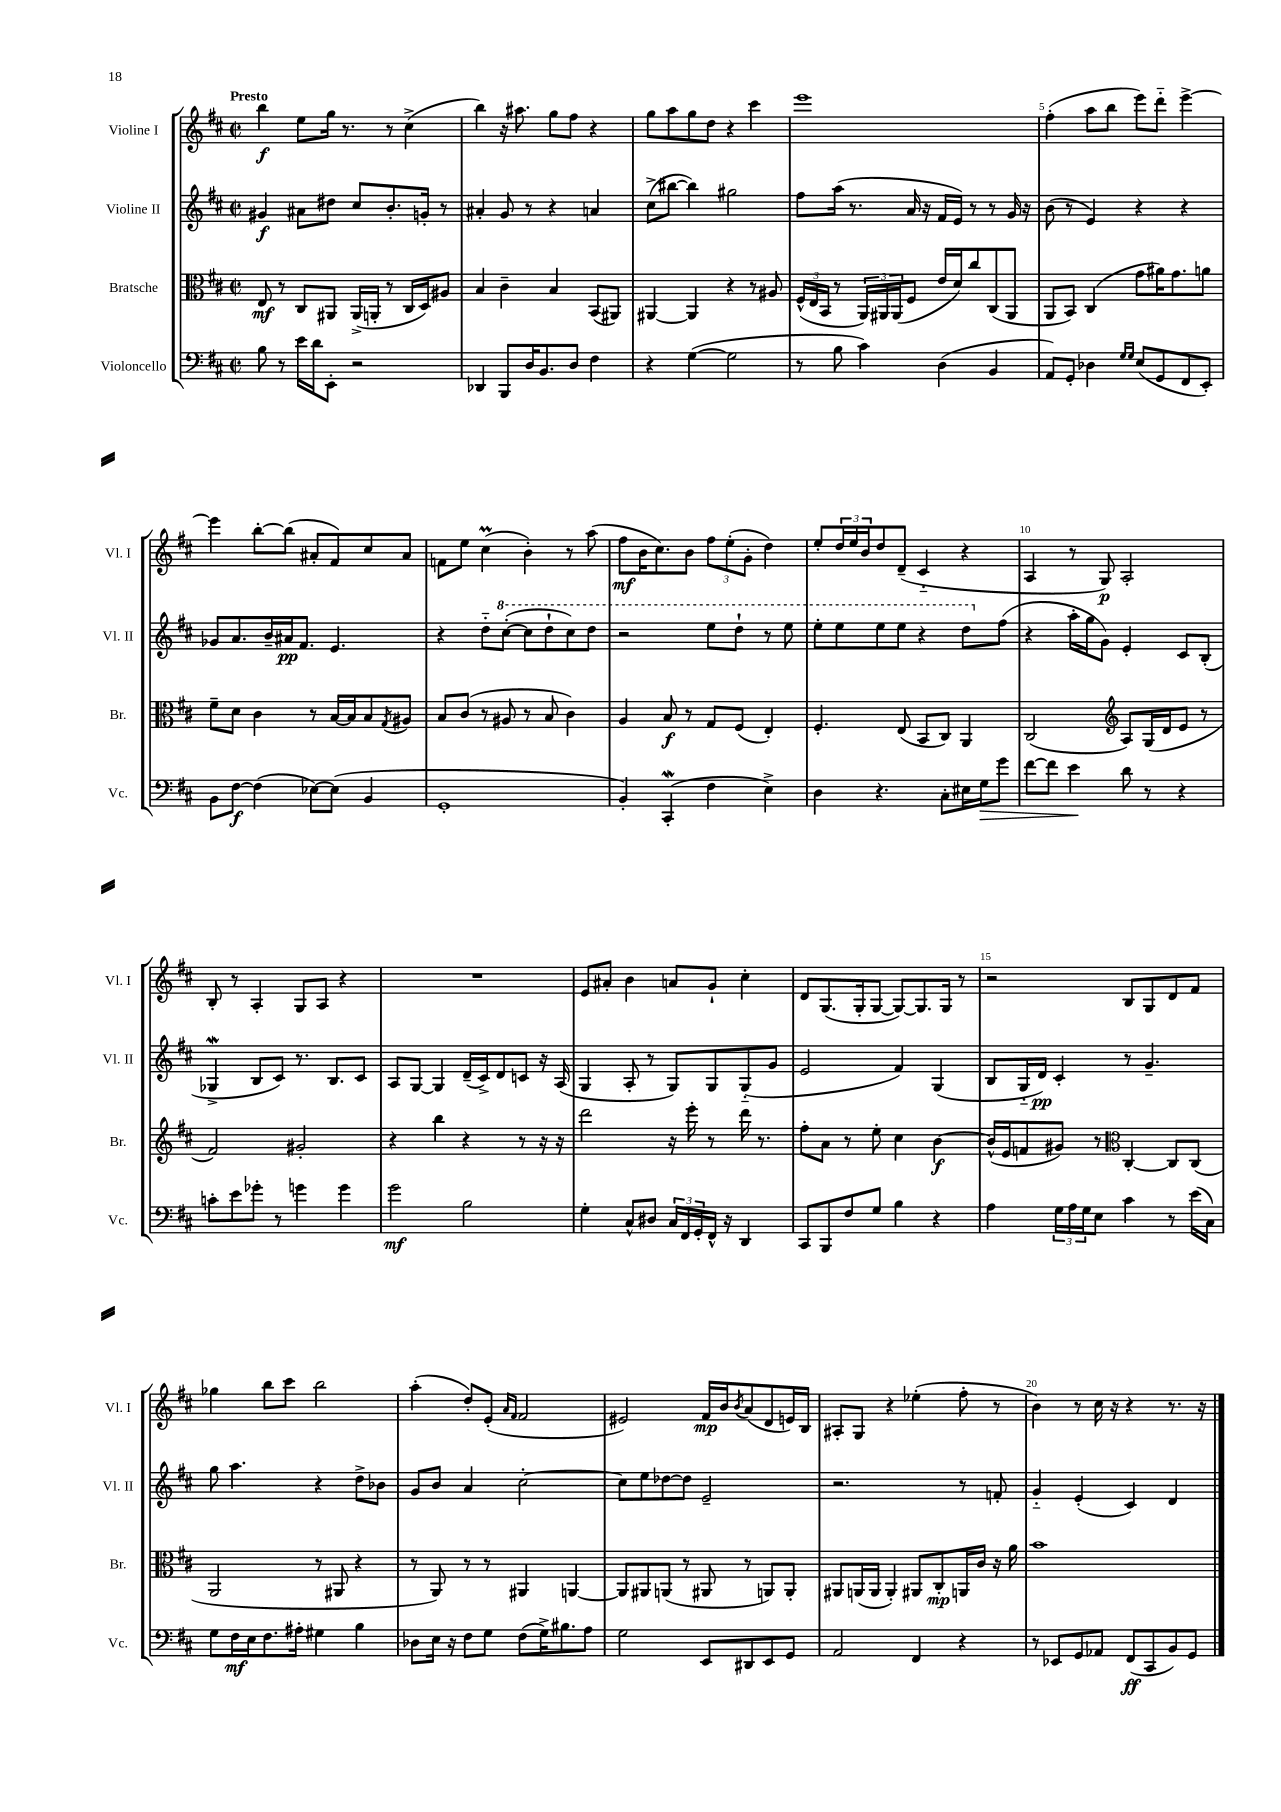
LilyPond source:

<<
\new StaffGroup <<
\new Staff = "s0" \with { instrumentName = "Violine I" shortInstrumentName = "Vl. I" } {
    \clef treble \key d \major \defaultTimeSignature \time 2/2 \tempo "Presto"
    b''4\f e''8 g''16 r8. r8 cis''4->( |
    b''4) r16 ais''8. g''8 fis''8 r4 |
    g''8 a''8 g''8 d''8 r4 cis'''4 |
    e'''1 |
    fis''4-.( a''8 b''8 e'''8) d'''8-_ e'''4~-> |
    e'''4 b''8~-. b''8( ais'8-. fis'8) cis''8 ais'8 |
    f'8 e''8 cis''4\prall( b'4-.) r8 a''8( |
    fis''8\mf b'16 cis''8.) b'8 \tuplet 3/2 { fis''8 e''8-.( g'8-. } d''4) |
    e''8-. \tuplet 3/2 { d''16 e''16 b'16 } d''8 d'8--( cis'4-_ r4 |
    a4 r8 g8\p) a2-. |
    b8-. r8 a4-. g8 a8 r4 |
    R1 |
    e'8 ais'8-. b'4 a'8 g'8-! cis''4-. |
    d'8 g8.( g16-. g8~ g8~) g8. g16 r8 |
    r2 b8 g8 d'8 fis'8 |
    ges''4 b''8 cis'''8 b''2 |
    a''4-.( d''8-.) e'8-.( \grace { a'16 fis'16 } fis'2 |
    eis'2) fis'16\mp b'16 \acciaccatura { b'8 } a'8( d'8 e'16) b16 |
    ais8-. g8 r4 ees''4-.( fis''8-. r8 |
    b'4) r8 cis''16 r16 r4 r8. r16 \bar "|." |
}
\new Staff = "s1" \with { instrumentName = "Violine II" shortInstrumentName = "Vl. II" } {
    \clef treble \key d \major \defaultTimeSignature \time 2/2
    gis'4\f ais'8 dis''8 cis''8 b'8.-. g'16-. r8 |
    ais'4-. g'8 r8 r4 a'4 |
    cis''8->( bis''8~ bis''4) gis''2 |
    fis''8 a''16( r8. a'16 r16 fis'16 e'16) r8 r8 g'16 r16 |
    b'8( r8 e'4) r4 r4 |
    ges'8 a'8. b'16-- ais'16\pp fis'8. e'4. |
    r4 d''8-_ \ottava #1 cis'''8~-.( cis'''8 d'''8-! cis'''8) d'''8 |
    r2 e'''8 d'''8-! r8 e'''8 |
    e'''8-. e'''8 e'''8 e'''8 r4 d'''8 \ottava #0 fis''8( |
    r4 a''16-. g''16 g'8) e'4-. cis'8 b8-.( |
    ges4->\mordent b8 cis'8) r8. b8. cis'8 |
    a8 g8~ g4 d'16--( cis'16->) d'8 c'8 r16 a16( |
    g4 a8-. r8 g8) g8 g8-_( g'8 |
    e'2 fis'4) g4( |
    b8 g16-_ d'16\pp) cis'4-. r8 g'4.-- |
    g''8 a''4. r4 d''8-> bes'8 |
    g'8 b'8 a'4 cis''2~-. |
    cis''8 e''8 des''8~ des''8 e'2-- |
    r2. r8 f'8-. |
    g'4-_ e'4-.( cis'4) d'4 \bar "|." |
}
\new Staff = "s2" \with { instrumentName = "Bratsche" shortInstrumentName = "Br." } {
    \clef alto \key d \major \defaultTimeSignature \time 2/2
    e8\mf r8 cis8 ais,8 ais,16->( a,16-. r8 cis16 d16) ais8 |
    b4 cis'4-- b4 b,8( ais,8) |
    ais,4~ ais,4 r4 r8 ais8 |
    \tuplet 3/2 { fis16-^( e16 b,16 } r8 \tuplet 3/2 { a,16) ais,16 ais,16( } fis8 e'16 d'16) cis''8 cis8( ais,8 |
    a,8 b,8) cis4( g'8 ais'16) g'8. a'8 |
    fis'8-- d'8 cis'4 r8 b16~ b16 b8 \acciaccatura { g8 } ais8 |
    b8 cis'8( r8 ais8 r8 b8 cis'4) |
    a4 b8\f r8 g8 fis8( e4-.) |
    fis4.-. e8( b,8 cis8) a,4 |
    cis2( \clef treble a8) g16( d'16 e'8 r8 |
    fis'2) gis'2-. |
    r4 b''4 r4 r8 r16 r16 |
    d'''2 r16 e'''16-. r8 d'''16 r8. |
    fis''8-. a'8 r8 e''8-. cis''4 b'4~\f |
    b'16-^( e'16 f'8 gis'8) r8 \clef alto cis4~-. cis8 cis8( |
    a,2 r8 ais,8 r4 |
    r8 a,8) r8 r8 ais,4 a,4~ |
    a,8 ais,8 a,8( r8 ais,8 r8 a,8) a,8-. |
    ais,8 a,16( a,16 a,4-.) ais,8 cis8-.\mp a,16 cis'16 r16 a'16 |
    b'1 \bar "|." |
}
\new Staff = "s3" \with { instrumentName = "Violoncello" shortInstrumentName = "Vc." } {
    \clef bass \key d \major \defaultTimeSignature \time 2/2
    b8 r8 e'16 d'16 e,8-. r2 |
    des,4 b,,8 d16 b,8. d8 fis4 |
    r4 g4~( g2 |
    r8 b8 cis'4) d4( b,4 |
    a,8) g,8-. des4 \grace { g16 g16 } e8( g,8 fis,8 e,8-.) |
    b,8 fis8~\f fis4( ees8~) ees8( b,4 |
    g,1-. |
    b,4-.) cis,4-.\mordent( fis4 e4->) |
    d4 r4. cis8-. eis16 g16\> g'8 |
    fis'8~ fis'8 e'4\! d'8 r8 r4 |
    c'8-. e'8 ges'8-. r8 g'4 g'4 |
    g'2\mf b2 |
    g4-. cis8-^ dis8 \tuplet 3/2 { cis16 fis,16 g,16-. } fis,16-^ r16 d,4 |
    cis,8 b,,8 fis8 g8 b4 r4 |
    a4 \tuplet 3/2 { g16 a16 g16 } e8 cis'4 r8 e'16( cis16) |
    g8 fis16\mf e16 fis8. ais16-. gis4 b4 |
    des8 e16 r16 fis8 g8 fis8( g16->) bis8. a8 |
    g2 e,8 dis,8 e,8 g,8 |
    a,2 fis,4 r4 |
    r8 ees,8 g,8 aes,8 fis,8\ff( cis,8 b,8) g,8 \bar "|." |
}
>>
>>
\layout { \context { \Score \override BarNumber.break-visibility = ##(#f #t #t) barNumberVisibility = #(every-nth-bar-number-visible 5) } }
